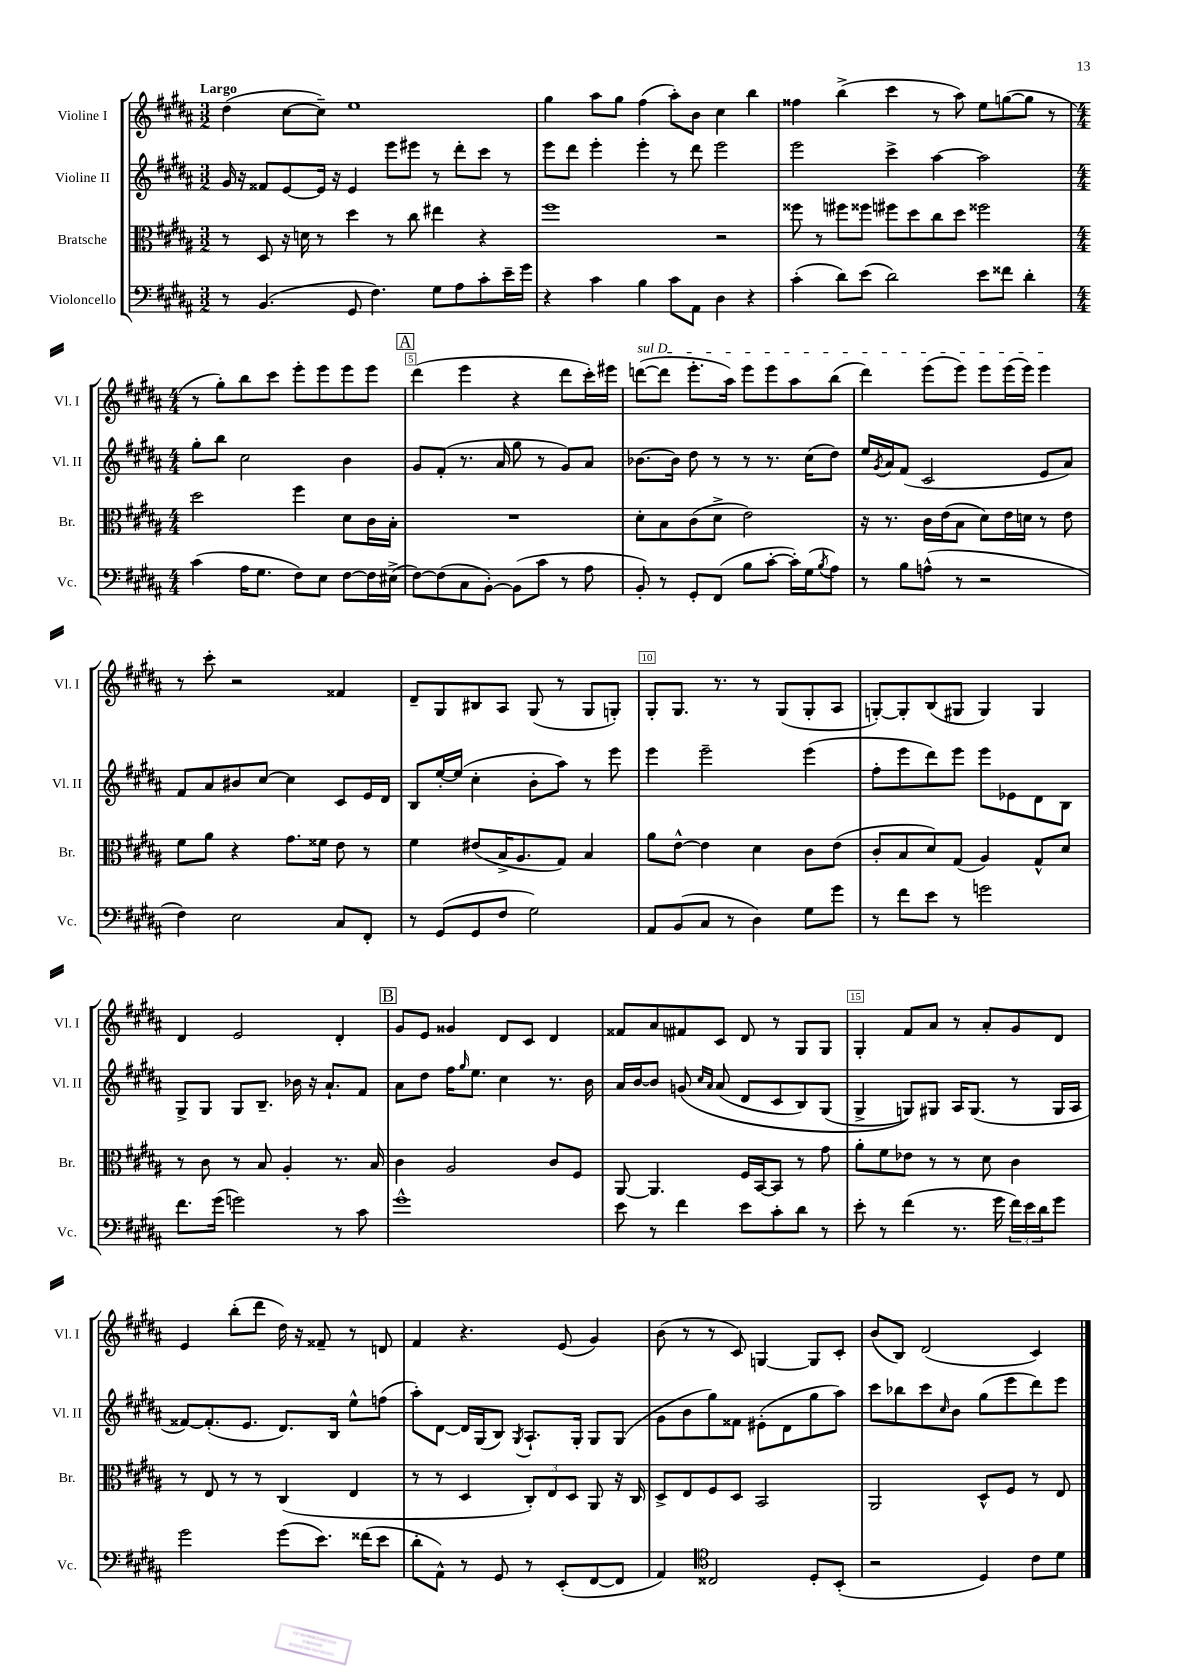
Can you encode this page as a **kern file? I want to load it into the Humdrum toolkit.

**kern	**kern	**kern	**kern
*part4	*part3	*part2	*part1
*staff4	*staff3	*staff2	*staff1
*I"Violoncello	*I"Bratsche	*I"Violine II	*I"Violine I
*I'Vc.	*I'Br.	*I'Vl. II	*I'Vl. I
*clefF4	*clefC3	*clefG2	*clefG2
*k[f#c#g#d#a#]	*k[f#c#g#d#a#]	*k[f#c#g#d#a#]	*k[f#c#g#d#a#]
*M3/2	*M3/2	*M3/2	*M3/2
=1	=1	=1	=1
!	!	!	!LO:TX:a:B:t=Largo
8r	8r	16g#/	(4dd#\
.	.	16r	.
(4.BB/	8D#/	8f##X/L	.
.	16r	[8e/	[8cc#\L
.	16dn\	.	.
.	8r	16e/Jk]	8cc#~\J])
.	.	16r	.
8GG#/	4dd#\	4e/	1ee
4.F#\)	.	.	.
.	8r	8eee\L	.
.	8cc#\	8eee#X\J	.
8G#\L	4ee#X\	8r	.
8A#\	.	8ddd#'\L	.
8c#'\	4r	8ccc#\J	.
16e~\L	.	8r	.
16g#\JJ	.	.	.
=2	=2	=2	=2
4r	1ff#	8eee\L	4gg#\
.	.	8ddd#\J	.
4c#\	.	4eee'\	8aa#\L
.	.	.	8gg#\J
4B\	.	4eee'\	(4ff#\
8c#\L	.	8r	8aa#'\L)
8AA#\J	.	8ddd#\	8b\J
4D#\	2r	2eee\	4cc#\
4r	.	.	4bb\
=3	=3	=3	=3
(4c#'\	8ff##X\	2eee\	4ff##X\
.	8r	.	.
8d#\L)	8ff#X\L	.	(4bb^\
(8e\J	8ff##X\J	.	.
2d#\)	8ff#X\L	4ccc#^\	4ccc#\
.	8dd#\	.	.
.	8cc#\	[4aa#\	8r
.	8dd#\J	.	8aa#\)
8e\L	2ff##X\	2aa#\]	8ee\L
8f##X\J	.	.	([8ggn\
4d#'\	.	.	8gg\J]
.	.	.	8r
!!LO:LB:g=z
=4	=4	=4	=4
*M4/4	*M4/4	*M4/4	*M4/4
(4c#\	2dd#\	8gg#'\L	8r
.	.	8bb\J	8gg#'\L)
16A#\KL	.	2cc#\	8bb\
8.G#\J	.	.	.
.	.	.	8ccc#\J
8F#\L)	4ff#\	.	8eee'\L
8E\J	.	.	8eee\
[8F#\L	8d#\L	4b\	8eee\
16F#\L]	16c#\L	.	8eee\J
(16E#X^\JJ	16B'\JJ	.	.
!!LO:REH:place=s1:t=A
=5	=5	=5	=5
[8F#\L)	1r	8g#/L	(4ddd#\
(8F#\]	.	(8f#'/J	.
8C#\	.	8.r	4eee\
[8BB'\J)	.	.	.
.	.	16a#/	.
(8BB\L]	.	8gg#\	4r
8c#\J	.	8r	.
8r	.	8g#/L)	8ddd#\L
8A#\	.	8a#/J	16ccc#'\L)
.	.	.	16eee#X\JJ
=6	=6	=6	=6
!	!	!	!LO:TX:a:i:t=sul D
8BB'/)	8d#'\L	[8.b-X\L	([8dddn\L
8r	8B\	.	8ddd\J]
.	.	16b-\Jk]	.
8GG#'/L	(8c#\	8dd#\	8.eee'\L
(8FF#/J	8d#^\J	8r	.
.	.	.	16aa#\Jk)
8B\L	2e\)	8r	8eee\L
[8c#'\J	.	8.r	8eee\
16c#'\LL])	.	.	8aa#\
(16G#\J	.	(16cc#\KL	.
8qB/	.	.	.
8A#\J)	.	8dd#\J)	(8bb\J
=7	=7	=7	=7
8r	16r	16ee/LL	4ddd#\)
.	.	8qg#/	.
.	8.r	16a#/J	.
8B\L	.	(8f#/J	.
(8An^^\J	16c#\LL	2c#/	(8eee\L
.	(16e\J	.	.
8r	8B\J	.	8eee\J)
2r	8d#\L)	.	8eee\L
.	16e\L	.	(16eee\L
.	16dn\JJ	.	16eee\JJ)
.	8r	8e/L	4eee\
.	8e\	8a#/J)	.
!!LO:LB:g=z
=8	=8	=8	=8
4F#\)	8f#\L	8f#/L	8r
.	8a#\J	8a#/	8ccc#'\
2E\	4r	8b#X/	2r
.	.	[8cc#/J	.
.	8.g#\L	4cc#\]	.
.	16f##X\Jk	.	.
8C#/L	8e\	8c#/L	4f##X/
8FF#'/J	8r	16e/L	.
.	.	16d#/JJ	.
=9	=9	=9	=9
8r	4f#\	8B/L	8d#~/L
(8GG#/L	.	[16ee'/L	8G#/
.	.	(16ee/JJ]	.
8GG#/	(8e#X/L	4cc#'\	8B#X/
8F#/J	16B^/K	.	8A#/J
.	8.A#/	.	.
2G#\)	.	8b'\L	(8G#/
.	8G#/J)	8aa#\J)	8r
.	4B/	8r	8G#/L
.	.	8eee\	8Gn'/J)
=10	=10	=10	=10
8AA#/L	8a#\L	4eee\	8G#'/L
(8BB/	[8e^^\J	.	8.G#/J
8C#/J	4e\]	2eee~\	.
.	.	.	8.r
8r	.	.	.
4D#\)	4d#\	.	8r
.	.	.	(8G#/L
8G#\L	8c#\L	(4eee\	8G#'/
8g#\J	(8e\J	.	8A#/J
=11	=11	=11	=11
8r	8c#'/L	8ff#'\L	[8Gn'/L)
8f#\L	8B/	8eee\	8G'/]
8e\J	8d#/)	8ddd#\)	(8B/
8r	(8G#/J	8eee\J	8G#X/J
2gn\	4A#/)	8eee\L	4G#/)
.	.	8e-X\	.
.	8G#^^/L	8d#\	4G#/
.	8d#/J	8B\J	.
!!LO:LB:g=z
=12	=12	=12	=12
8.f#\L	8r	8G#^/L	4d#/
.	8c#\	8G#/J	.
(16g#\Jk	.	.	.
2gn\)	8r	8G#/L	2e/
.	8B/	8.B~/J	.
.	4A#'/	.	.
.	.	16b-X\	.
.	.	16r	.
.	.	8.a#`/L	.
8r	8.r	.	4d#'/
8c#\	.	8f#/J	.
.	16B/	.	.
!!LO:REH:place=s1:t=B
=13	=13	=13	=13
1g#^^	4c#\	8a#\L	8g#/L
.	.	8dd#\J	8e/J
.	2A#/	16ff#\KL	4g##X/
.	.	16qqgg#/	.
.	.	8.ee\J	.
.	.	4cc#\	8d#/L
.	.	.	8c#/J
.	8c#/L	8.r	4d#/
.	8F#/J	.	.
.	.	16b\	.
=14	=14	=14	=14
8e\	[8AA#/	16a#/LL	8f##X/L
.	.	[16b/J	.
8r	4.AA#/]	8b/J]	8a#/
4f#\	.	(8gn/	8f#X/
.	.	16qqcc#/LL	.
.	.	16qqa#/JJ	.
.	.	(8a#/	8c#/J
8e\L	16F#/LL	8d#/L	8d#/
.	[16BB/J	.	.
8c#'\	8BB/J]	8c#/	8r
8d#\J	8r	8B/)	8G#/L
8r	8g#\	(8G#/J	8G#/J
=15	=15	=15	=15
8e'\	8a#'\L	4G#^/	4G#'/
8r	8f#\	.	.
(4f#\	8e-X\J	8Gn/L))	8f#/L
.	8r	8G#X/J	8a#/J
8.r	8r	16A#/KL	8r
.	.	(8.G#/J	.
.	8d#\	.	8a#'/L
16g#\	.	.	.
24f#\LL)	4c#\	8r	8g#/
24e\	.	.	.
24d#\J	.	.	.
8g#\J	.	16G#/LL	8d#/J
.	.	16A#/JJ	.
!!LO:LB:g=z
=16	=16	=16	=16
2g#\	8r	[8f##X/L)	4e/
.	8E/	(8.f##'/]	.
.	8r	.	(8bb'\L
.	.	8.e/J	.
.	8r	.	8ddd#\J
(8g#\L	(4C#/	8.d#/L)	16dd#\)
.	.	.	16r
8.e\J)	.	.	8f##X~/
.	.	16B/Jk	.
.	4E/	8ee^^\L	8r
(16f##X\KL	.	.	.
8e\J	.	(8ffn\J	8dn/
=17	=17	=17	=17
8d#'\L	8r	8aa#'\L)	4f#/
8AA#^^\J)	8r	[8d#\J	.
8r	4D#/	16d#/LL]	4.r
.	.	(16G#/J	.
8GG#/	.	8B/J)	.
.	.	8qG#/	.
8r	12C#'/L)	8.A#`/L	.
.	12E/	.	.
(8EE'/L	.	.	(8e/
.	12D#/J	.	.
.	.	16G#'/Jk	.
[8FF#/	8AA#/	8G#/L	4g#/)
8FF#/J]	16r	(8G#/J	.
.	16C#/	.	.
=18	=18	=18	=18
4AA#/)	8D#^/L	8g#\L	(8b\
.	8E/	8b\	8r
*clefC4	*	*	*
2C##X/	8F#/	8gg#\)	8r
.	8D#/J	8f##X\J	8c#/)
.	2BB/	(8e#X'\L	[4Gn/
.	.	8d#\	.
8D#'/L	.	8gg#\	8G/L]
(8BB'/J	.	8aa#\J)	8c#'/J
=19	=19	=19	=19
2r	2AA#/	8ccc#\L	(8b/L
.	.	8bb-X\	8B/J)
.	.	8ccc#\	(2d#/
.	.	16qqcc#/	.
.	.	8b\J	.
4D#/)	8D#^^/L	(8gg#\L	.
.	8F#/J	8eee\	.
8c#\L	8r	8ddd#\)	4c#/)
8d#\J	8E/	8eee\J	.
==	==	==	==
*-	*-	*-	*-
